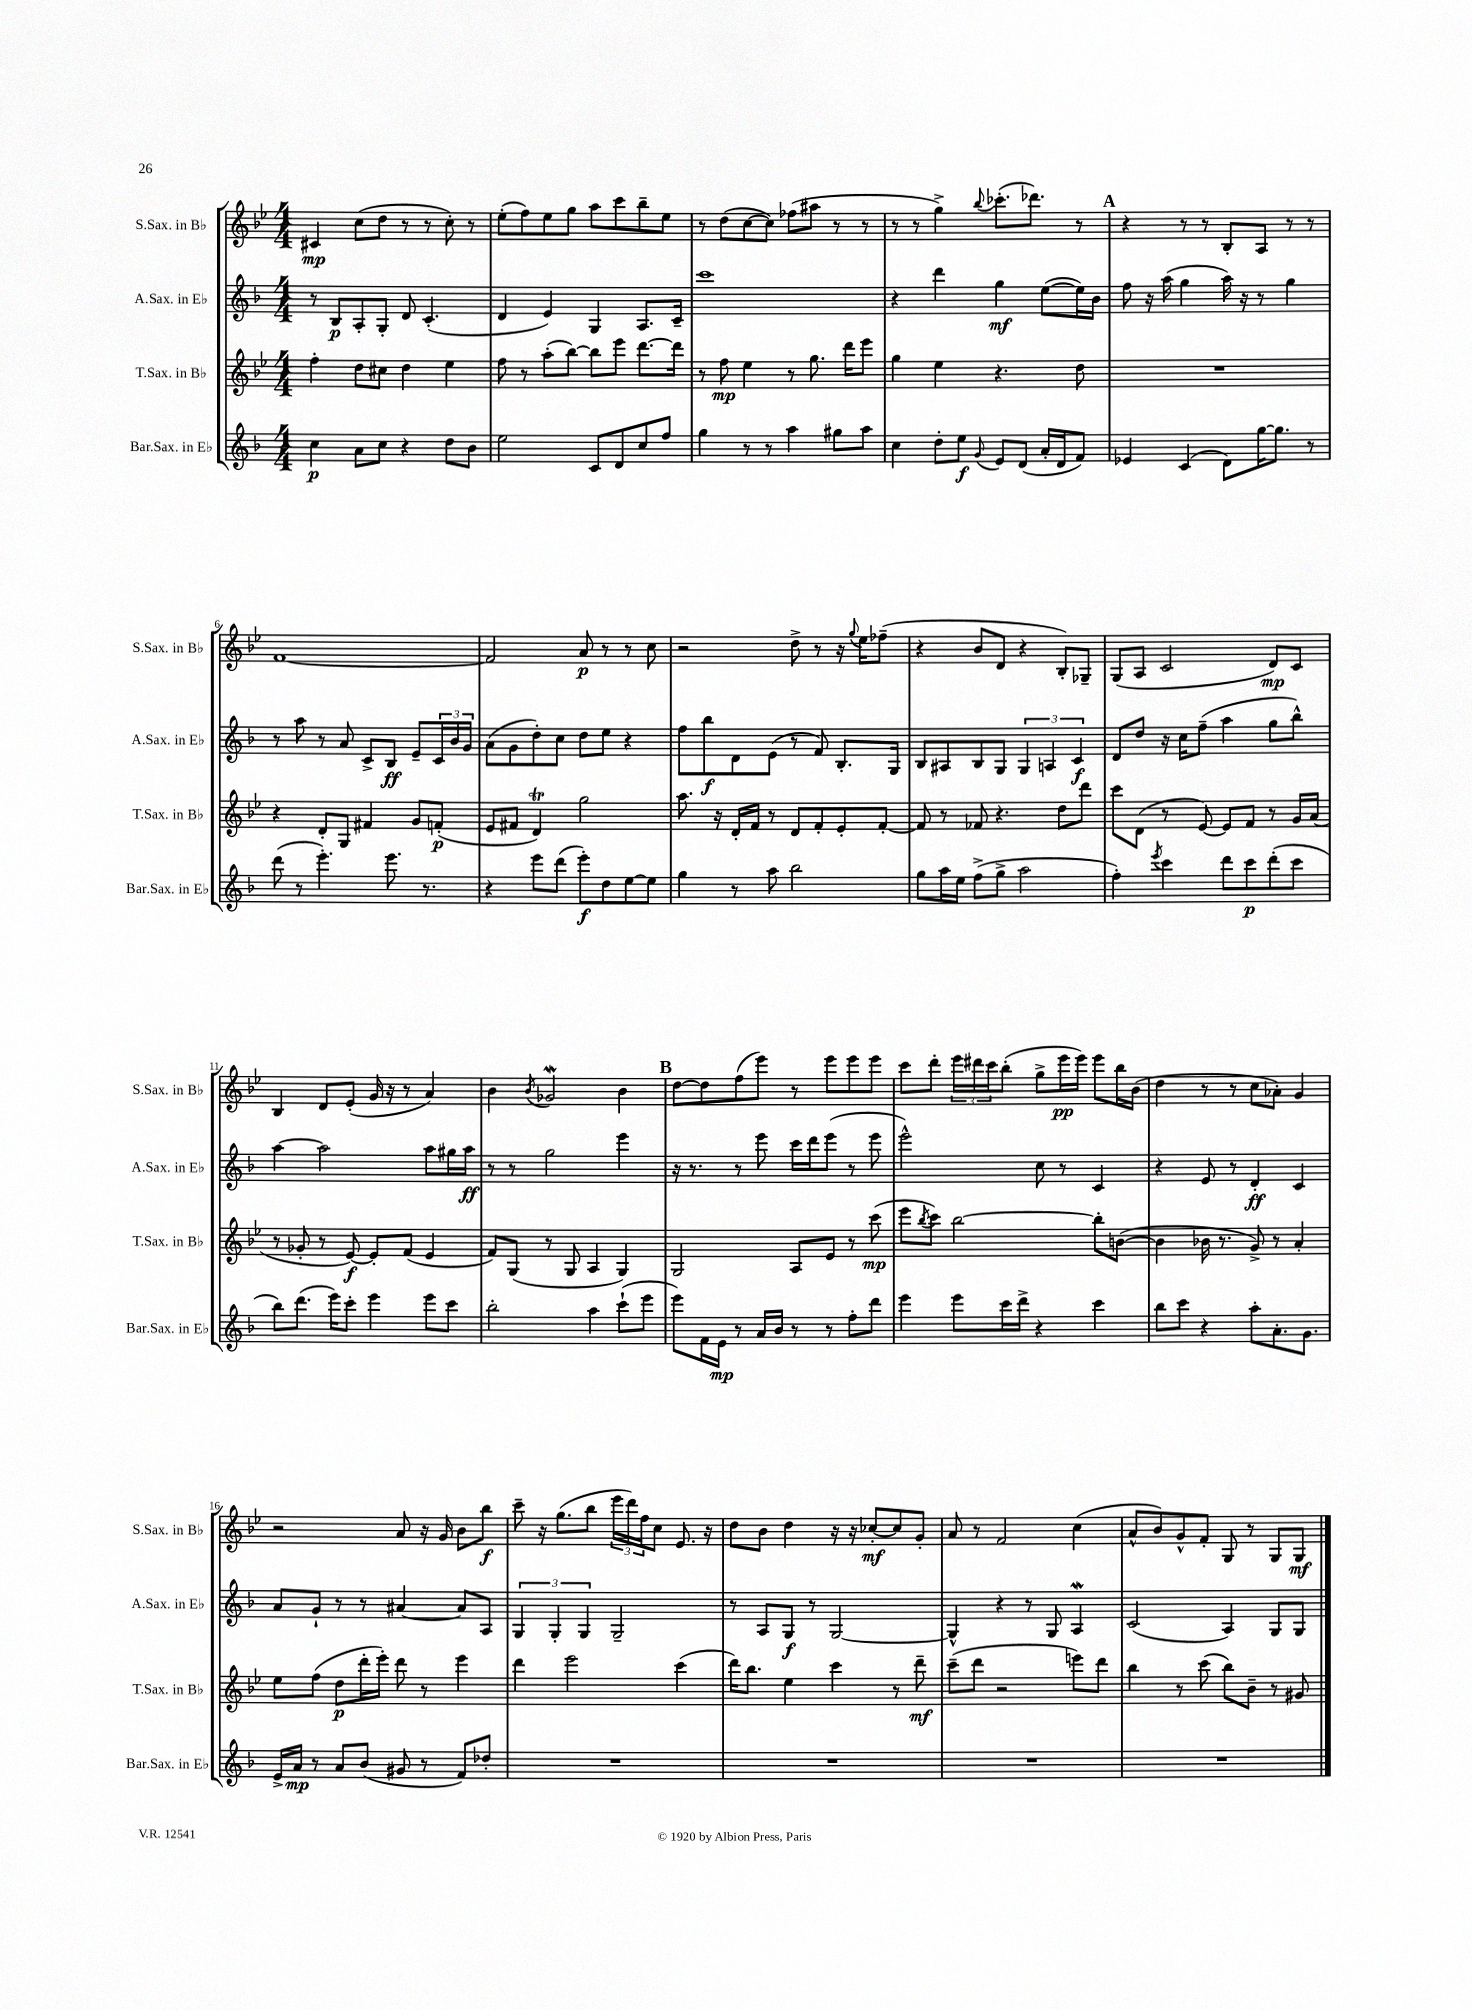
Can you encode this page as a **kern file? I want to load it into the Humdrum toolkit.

**kern	**dynam	**kern	**dynam	**kern	**dynam	**kern	**dynam
*part4	*part4	*part3	*part3	*part2	*part2	*part1	*part1
*staff4	*staff4	*staff3	*staff3	*staff2	*staff2	*staff1	*staff1
*I"Bar.Sax. in E♭	*	*I"T.Sax. in B♭	*	*I"A.Sax. in E♭	*	*I"S.Sax. in B♭	*
*I'Bar.Sax. in E♭	*	*I'T.Sax. in B♭	*	*I'A.Sax. in E♭	*	*I'S.Sax. in B♭	*
*clefG2	*	*clefG2	*	*clefG2	*	*clefG2	*
*k[b-]	*	*k[b-e-]	*	*k[b-]	*	*k[b-e-]	*
*M4/4	*	*M4/4	*	*M4/4	*	*M4/4	*
=1	=1	=1	=1	=1	=1	=1	=1
4cc\	p	4ff'\	.	8r	.	4c#X/	mp
.	.	.	.	8B-/L	p	.	.
8a\L	.	8dd\L	.	8A'/	.	(8cc\L	.
8cc\J	.	8cc#X\J	.	8G'/J	.	8dd\J	.
4r	.	4dd\	.	8d/	.	8r	.
.	.	.	.	(4.c'/	.	8r	.
8dd\L	.	4ee-\	.	.	.	8cc'\)	.
8b-\J	.	.	.	.	.	8r	.
=2	=2	=2	=2	=2	=2	=2	=2
2ee\	.	8ff\	.	4d/	.	(8ee-'\L	.
.	.	8r	.	.	.	8ff\)	.
.	.	(8aa'\L	.	4e/)	.	8ee-\	.
.	.	[8bb-\J)	.	.	.	8gg\J	.
8c/L	.	8bb-\L]	.	4G/	.	8aa\L	.
8d/	.	8eee-\J	.	.	.	8ccc\	.
8cc/	.	[8.ddd\L	.	8.A/L	.	8bb-~\	.
8ff/J	.	.	.	.	.	8ee-\J	.
.	.	16ddd\Jk]	.	16c~/Jk	.	.	.
=3	=3	=3	=3	=3	=3	=3	=3
4gg\	.	8r	.	1ccc	.	8r	.
.	.	8ff\	mp	.	.	(8dd\L	.
8r	.	4ee-\	.	.	.	[8cc\	.
8r	.	.	.	.	.	8cc\J])	.
4aa\	.	8r	.	.	.	(8ff-X\L	.
.	.	8.gg\	.	.	.	8aa#X\J	.
8gg#X\L	.	.	.	.	.	8r	.
.	.	16ddd\KL	.	.	.	.	.
8aa\J	.	8eee-\J	.	.	.	8r	.
=4	=4	=4	=4	=4	=4	=4	=4
4cc\	.	4gg\	.	4r	.	8r	.
.	.	.	.	.	.	8r	.
8dd'\L	.	4ee-\	.	4ddd\	.	4gg^\)	.
8ee\J	f	.	.	.	.	.	.
8qqg/	.	.	.	.	.	8qqbb-/	.
8e/L	.	4.r	.	4gg\	mf	(8.ccc-X'\L	.
(8d/J	.	.	.	.	.	.	.
.	.	.	.	.	.	8.ddd-X\J)	.
16a'/LL	.	.	.	([8ee\L	.	.	.
16d/J	.	.	.	.	.	.	.
8f/J)	.	8dd\	.	16ee\L])	.	8r	.
.	.	.	.	16b-\JJ	.	.	.
!!LO:REH:place=s1:t=A
=5	=5	=5	=5	=5	=5	=5	=5
4e-X/	.	1r	.	8ff\	.	4r	.
.	.	.	.	16r	.	.	.
.	.	.	.	(16aa\	.	.	.
(4c/	.	.	.	4gg\	.	8r	.
.	.	.	.	.	.	8r	.
8d\L)	.	.	.	16aa\)	.	8B-'/L	.
.	.	.	.	16r	.	.	.
[16gg\K	.	.	.	8r	.	8A/J	.
8.gg\J]	.	.	.	.	.	.	.
.	.	.	.	4gg\	.	8r	.
8r	.	.	.	.	.	8r	.
!!LO:LB:g=z
=6	=6	=6	=6	=6	=6	=6	=6
(8ddd\	.	4r	.	8r	.	[1f	.
8r	.	.	.	8aa\	.	.	.
4.eee'\)	.	8d'/L	.	8r	.	.	.
.	.	8G/J	.	8a/	.	.	.
.	.	4f#X/	.	8c^/L	.	.	.
8.eee\	.	.	.	8B-/J	ff	.	.
.	.	8g/L	.	8e~/L	.	.	.
8.r	.	.	.	.	.	.	.
.	.	(8fn'/J	p	24c/L	.	.	.
.	.	.	.	24b-/	.	.	.
.	.	.	.	24g/JJ	.	.	.
=7	=7	=7	=7	=7	=7	=7	=7
4r	.	8e-/L	.	(8a\L	.	2f/]	.
.	.	8f#X/J	.	8g\	.	.	.
8eee\L	.	4dt/)	.	8dd'\)	.	.	.
(8ddd\J	.	.	.	8cc\J	.	.	.
8eee'\L)	f	2gg\	.	8dd\L	.	8a/	p
8dd\	.	.	.	8ee\J	.	8r	.
[8ee\	.	.	.	4r	.	8r	.
8ee\J]	.	.	.	.	.	8cc\	.
=8	=8	=8	=8	=8	=8	=8	=8
4gg\	.	8.aa\	.	8ff\L	.	2r	.
.	.	.	.	8bb-\	f	.	.
.	.	16r	.	.	.	.	.
8r	.	16d'/LL	.	8d\	.	.	.
.	.	16f/JJ	.	.	.	.	.
8aa\	.	8r	.	(8e\J	.	.	.
2bb-\	.	8d/L	.	8r	.	8dd^\	.
.	.	8f'/	.	8f/)	.	8r	.
.	.	8e-'/	.	8.B-'/L	.	16r	.
.	.	.	.	.	.	8qqgg/	.
.	.	.	.	.	.	16ee-\KL	.
.	.	[8f'/J	.	.	.	(8ff-X~\J	.
.	.	.	.	16G/Jk	.	.	.
=9	=9	=9	=9	=9	=9	=9	=9
8gg\L	.	8f/]	.	8B-/L	.	4r	.
16aa\L	.	8r	.	8A#X/	.	.	.
16ee\JJ	.	.	.	.	.	.	.
(8ff^\L	.	8f-X/	.	8B-/	.	8b-/L	.
8gg^\J	.	4.r	.	8G/J	.	8d/J	.
2aa\	.	.	.	6G/	.	4r	.
.	.	.	.	6An/	.	.	.
.	.	8dd\L	.	.	.	8B-'/L)	.
.	.	.	.	6c/	f	.	.
.	.	8ddd\J	.	.	.	8G-X~/J	.
=10	=10	=10	=10	=10	=10	=10	=10
4ff'\)	.	8ccc\L	.	8d/L	.	(8G/L	.
.	.	(8d\J	.	8dd/J	.	8A/J	.
8qeee/	.	.	.	.	.	.	.
4ccc\	.	8r	.	16r	.	2c/	.
.	.	.	.	16cc\KL	.	.	.
.	.	[8e-/)	.	(8ff~\J	.	.	.
8ddd\L	.	8e-/L]	.	4aa\	.	.	.
8ccc\	p	8f/J	.	.	.	.	.
(8ddd'\	.	8r	.	8gg\L	.	8d/L)	mp
8ccc\J	.	16g/LL	.	8bb-^^\J)	.	8c/J	.
.	.	(16a/JJ	.	.	.	.	.
!!LO:LB:g=z
=11	=11	=11	=11	=11	=11	=11	=11
8bb-\L)	.	8r	.	[4aa\	.	4B-/	.
(8.ddd\J	.	8g-X'/	.	.	.	.	.
.	.	8r	.	2aa\]	.	8d/L	.
16eee\KL)	.	.	.	.	.	.	.
8ccc'\J	.	[8e-/)	f	.	.	(8e-'/J	.
4eee\	.	8e-'/L]	.	.	.	16g/	.
.	.	.	.	.	.	16r	.
.	.	(8f/J	.	.	.	8r	.
8eee\L	.	4e-/	.	8aa\L	.	4a/)	.
8ccc\J	.	.	.	16gg#X\L	.	.	.
.	.	.	.	16aa\JJ	ff	.	.
=12	=12	=12	=12	=12	=12	=12	=12
2bb-'\	.	8f/L)	.	8r	.	4b-\	.
.	.	(8G/J	.	8r	.	.	.
.	.	.	.	.	.	8qb-/	.
.	.	8r	.	2gg\	.	2g-Xw/	.
.	.	8G/	.	.	.	.	.
4aa\	.	4A/	.	.	.	.	.
(8ccc`\L	.	4G/)	.	4eee\	.	4b-\	.
8eee\J	.	.	.	.	.	.	.
!!LO:REH:place=s1:t=B
=13	=13	=13	=13	=13	=13	=13	=13
8eee\L)	.	2G/	.	16r	.	[8dd\L	.
.	.	.	.	8.r	.	.	.
16f\L	.	.	.	.	.	8dd\]	.
16e\JJ	mp	.	.	.	.	.	.
8r	.	.	.	8r	.	(8ff\	.
16a/LL	.	.	.	8eee\	.	8eee-\J)	.
16b-/JJ	.	.	.	.	.	.	.
8r	.	8A/L	.	16ccc\LL	.	8r	.
.	.	.	.	16ddd\J	.	.	.
8r	.	8e-/J	.	(8eee\J	.	8eee-\L	.
8ff'\L	.	8r	.	8r	.	8eee-\	.
8ddd\J	.	(8ccc\	mp	8eee\	.	8eee-\J	.
=14	=14	=14	=14	=14	=14	=14	=14
4eee\	.	8eee-\L	.	2eee^^\)	.	8ccc\L	.
.	.	8qbb-/	.	.	.	.	.
.	.	8ccc\J)	.	.	.	8ddd'\J	.
8eee\L	.	[2bb-\	.	.	.	24eee-\LL	.
.	.	.	.	.	.	24ddd#X\	.
.	.	.	.	.	.	24ccc\J	.
16ccc\L	.	.	.	.	.	(8bb-'\J	.
16ddd^\JJ	.	.	.	.	.	.	.
4r	.	.	.	8cc\	.	8gg^\L	.
.	.	.	.	8r	.	16eee-\L	pp
.	.	.	.	.	.	16eee-\JJ)	.
4ccc\	.	8bb-'\L]	.	4c/	.	8eee-\L	.
.	.	([8bn\J	.	.	.	16bb-\L	.
.	.	.	.	.	.	(16b-\JJ	.
=15	=15	=15	=15	=15	=15	=15	=15
8bb-\L	.	4b\]	.	4r	.	4dd\	.
8ccc\J	.	.	.	.	.	.	.
4r	.	16b-X\	.	8e/	.	8r	.
.	.	8.r	.	.	.	.	.
.	.	.	.	8r	.	8r	.
8aa'\L	.	8g^/)	.	4d'/	ff	8cc\L	.
8.a'\	.	8r	.	.	.	8a-X'\J)	.
.	.	4a'/	.	4c/	.	4g/	.
8.g\J	.	.	.	.	.	.	.
!!LO:LB:g=z
=16	=16	=16	=16	=16	=16	=16	=16
16e^/LL	.	8ee-\L	.	8a/L	.	2r	.
16a/JJ	mp	.	.	.	.	.	.
8r	.	(8ff\J	.	8g`/J	.	.	.
8a/L	.	8dd\L	p	8r	.	.	.
(8b-/J	.	16ddd'\L	.	8r	.	.	.
.	.	16eee-'\JJ)	.	.	.	.	.
8g#X/	.	8ddd\	.	[4a#X/	.	8a/	.
8r	.	8r	.	.	.	16r	.
.	.	.	.	.	.	16g/	.
8f/L)	.	4eee-\	.	8a#/L]	.	8b-\L	.
8dd-X'/J	.	.	.	8A/J	.	8bb-\J	f
=17	=17	=17	=17	=17	=17	=17	=17
1r	.	4ddd\	.	6G/	.	8ccc~\	.
.	.	.	.	.	.	16r	.
.	.	.	.	6G'/	.	.	.
.	.	.	.	.	.	(8.gg\L	.
.	.	2eee-\	.	.	.	.	.
.	.	.	.	6G/	.	.	.
.	.	.	.	.	.	8bb-\J	.
.	.	.	.	2G~/	.	24eee-\LL	.
.	.	.	.	.	.	24ddd\)	.
.	.	.	.	.	.	24ff\J	.
.	.	.	.	.	.	8cc\J	.
.	.	(4ccc\	.	.	.	8.e-/	.
.	.	.	.	.	.	16r	.
=18	=18	=18	=18	=18	=18	=18	=18
1r	.	16ddd\KL)	.	8r	.	8dd\L	.
.	.	8.bb-\J	.	.	.	.	.
.	.	.	.	8A/L	.	8b-\J	.
.	.	4ee-\	.	8G/J	f	4dd\	.
.	.	.	.	8r	.	.	.
.	.	4ccc\	.	[2G/	.	16r	.
.	.	.	.	.	.	16r	.
.	.	.	.	.	.	[8cc-X'/L	mf
.	.	8r	.	.	.	8cc-/]	.
.	.	8ddd~\	mf	.	.	8g'/J	.
=19	=19	=19	=19	=19	=19	=19	=19
1r	.	(8ccc~\L	.	4G^^/]	.	8a/	.
.	.	8ddd\J	.	.	.	8r	.
.	.	2r	.	4r	.	2f/	.
.	.	.	.	8r	.	.	.
.	.	.	.	8G/	.	.	.
.	.	8eeen\L)	.	4AW/	.	(4cc\	.
.	.	8ddd\J	.	.	.	.	.
=20	=20	=20	=20	=20	=20	=20	=20
1r	.	4bb-\	.	(2c/	.	8a^^/L	.
.	.	.	.	.	.	8b-/)	.
.	.	8r	.	.	.	8g^^/	.
.	.	(8ccc\	.	.	.	8f'/J	.
.	.	8bb-\L)	.	4A/)	.	8G/	.
.	.	8b-~\J	.	.	.	8r	.
.	.	8r	.	8G/L	.	8G/L	.
.	.	8g#X/	.	8G/J	.	8G/J	mf
==	==	==	==	==	==	==	==
*-	*-	*-	*-	*-	*-	*-	*-
